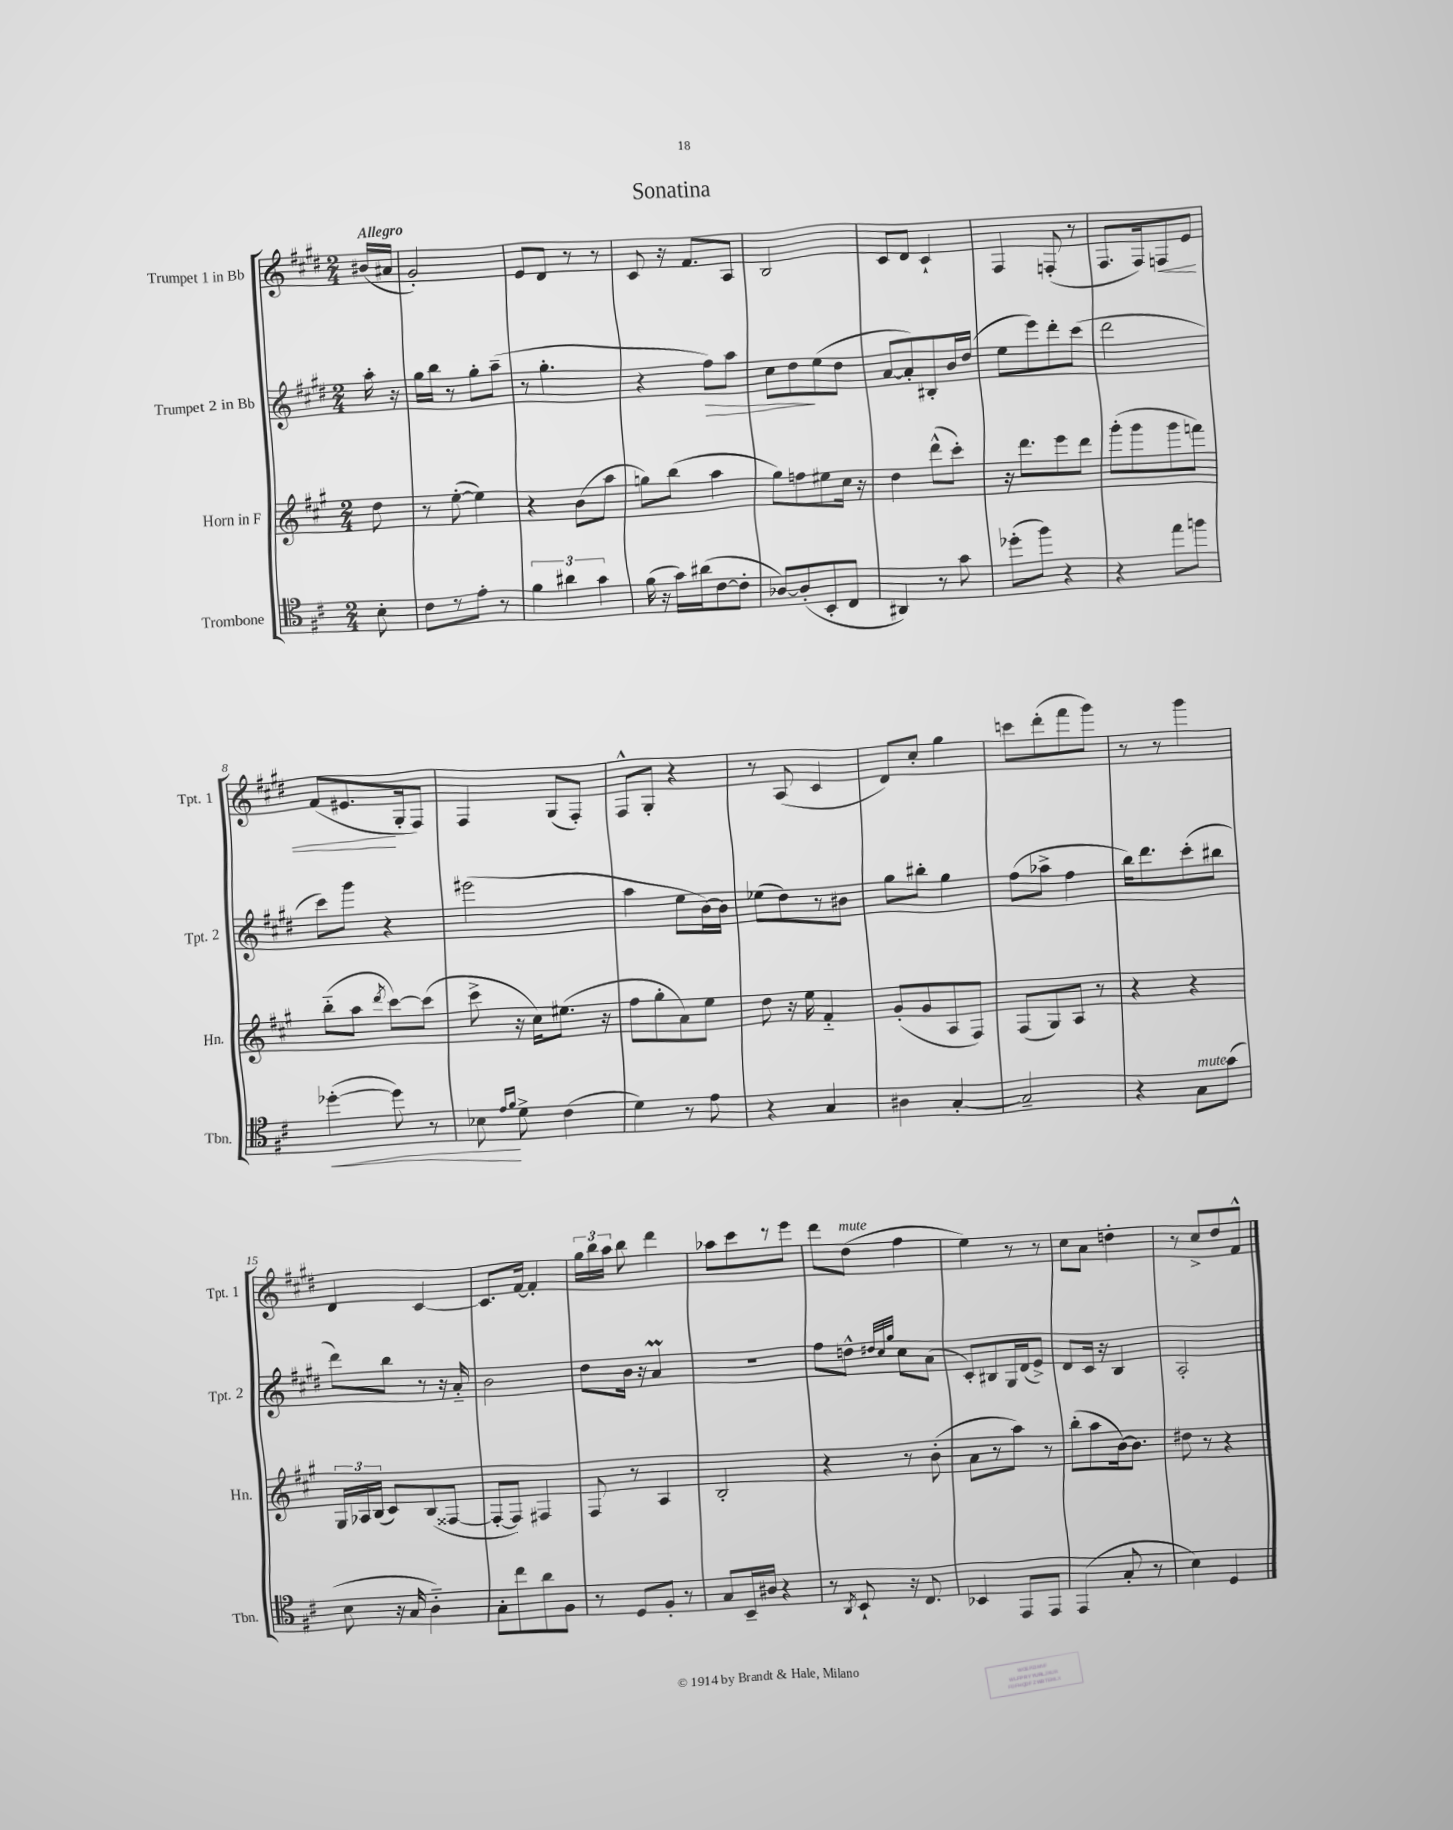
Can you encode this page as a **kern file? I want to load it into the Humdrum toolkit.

**kern	**kern	**kern	**kern
*staff4	*staff3	*staff2	*staff1
*clefC4	*clefG2	*clefG2	*clefG2
*k[f#c#]	*k[f#c#g#]	*k[f#c#g#d#]	*k[f#c#g#d#]
*M2/4	*M2/4	*M2/4	*M2/4
8B'	8dd	16aa'	(16b#
.	.	16r	16a#
=	=	=	=
8c#	8r	16gg#	2g#')
.	.	16bb	.
8r	([8ee'	8r	.
8e'	4ee])	8gg#'	.
8r	.	(8aa~	.
=	=	=	=
6f#	4r	8r	8e
.	.	4.gg#'	8d#
6a#	.	.	.
.	(8b	.	8r
6g	.	.	.
.	8aa	.	8r
=	=	=	=
(16f#	8gg)	4r	8c#
16r	.	.	.
16g)	(8bb	.	16r
(16a#	.	.	8.f#
[8c#	4aa	8ff#)	.
8c#']	.	8aa	8A
=	=	=	=
[8A-)	8gg#)	8cc#	2B
(8A-']	8ff	8dd#	.
8BB'	8ee#	(8ee	.
8C#	16cc#	8dd#	.
.	16r	.	.
=	=	=	=
4AA#)	4dd	[8a	8c#
.	.	8a'])	8d#
8r	(8ddd^^	8B#'	4c#`
8g	8ccc#')	16b	.
.	.	(16dd#	.
=	=	=	=
(8dd-'	16r	8ee	4F#
.	8.ddd	.	.
8ff#)	.	8eee)	.
4r	8eee	8ddd#'	(8F'
.	8ddd	(8ccc#	8r
=	=	=	=
4r	(8ggg#'	2ddd#	8.F#
.	8ggg#	.	.
.	.	.	16F#)
8ee	8ggg#	.	8F
8ff	8fff)	.	8e
=	=	=	=
([4dd-'	(8bb'~	8ccc#)	(8f#
.	8aa	8ggg#	8.e#
.	8qddd	.	.
8dd-])	[8ccc#)	4r	.
.	.	.	16G#'
8r	(8ccc#]	.	8F#)
=	=	=	=
8B-	8ccc#^	(2eee#	4F#
16qqe	.	.	.
16qqf#	.	.	.
8d^	16r	.	.
.	16cc#)	.	.
(4c#	(8.ee#	.	(8G#
.	.	.	8F#')
.	16r	.	.
=	=	=	=
4d)	8ff#	4aa	8F#^^
.	8gg#'	.	8G#'
8r	8a)	8ee	4r
8e	8ee	[16b)	.
.	.	16b]	.
=	=	=	=
4r	8dd	(8ee-	8r
.	16r	8dd#)	(8A
.	16ee	.	.
4G	4f#'~	8r	4c#
.	.	8b#	.
=	=	=	=
4A#	(8g#'	8gg#	8d#)
.	8g#	8bb#'	8cc#'
[4G'	8A	4gg#	4gg#
.	8F#)	.	.
=	=	=	=
2G~]	(8F#	(8ff#	8ccc
.	8G#)	8aa-^	(8ddd#'
.	8A	4ff#	8fff#
.	8r	.	8ggg#)
=	=	=	=
4r	4r	16bb)	8r
.	.	8.ddd#	.
.	.	.	8r
8G	4r	(8ccc#'	4ggg#
(8g	.	8bb#	.
=	=	=	=
8B	24G#	8ddd#)	4d#
.	24A-	.	.
.	(24B	.	.
16r	8c#)	8bb	.
16G	.	.	.
4A'~)	(8B	8r	[4c#
.	[8F##	16r	.
.	.	16a'~	.
=	=	=	=
8G'	8F##'_	2b	8.c#]
8cc#	8F##])	.	.
.	.	.	[16f#
8a	4F#	.	4f#']
8F#	.	.	.
=	=	=	=
8r	8F#	8dd#	24gg#
.	.	.	24bb
.	.	.	24aa
8D	8r	16b	8bb
.	.	16r	.
8F#'	4A	4a	4ddd#
8r	.	.	.
=	=	=	=
8G	2B'	2r	8aa-
16BB~	.	.	8ccc#
16A#	.	.	.
4r	.	.	8r
.	.	.	8eee
=	=	=	=
8r	4r	8ff#	8ddd#
8qAA	.	.	.
8BB`	.	8dd^^	(8dd#
.	.	32qqdd#	.
.	.	32qqcc#	.
.	.	32qqgg#	.
16r	8r	8cc#	4ff#
8.C#	.	.	.
.	(8b'	(8a	.
=	=	=	=
4BB-	8a	8c#')	4ee)
.	8r	8B#	.
8EE	8aa)	16G#	8r
.	.	(16d#	.
8EE	8r	8e^)	8r
=	=	=	=
(4EE	(8bb'	8d#	8cc#
.	8aa	16c#	8a
.	.	16r	.
8G'	[16b)	4B	4dd'
.	8.b]	.	.
8r	.	.	.
=	=	=	=
4B)	8dd#	2A'	8r
.	8r	.	8cc#^
4D	4r	.	8dd#
.	.	.	8f#^^
==	==	==	==
*-	*-	*-	*-
